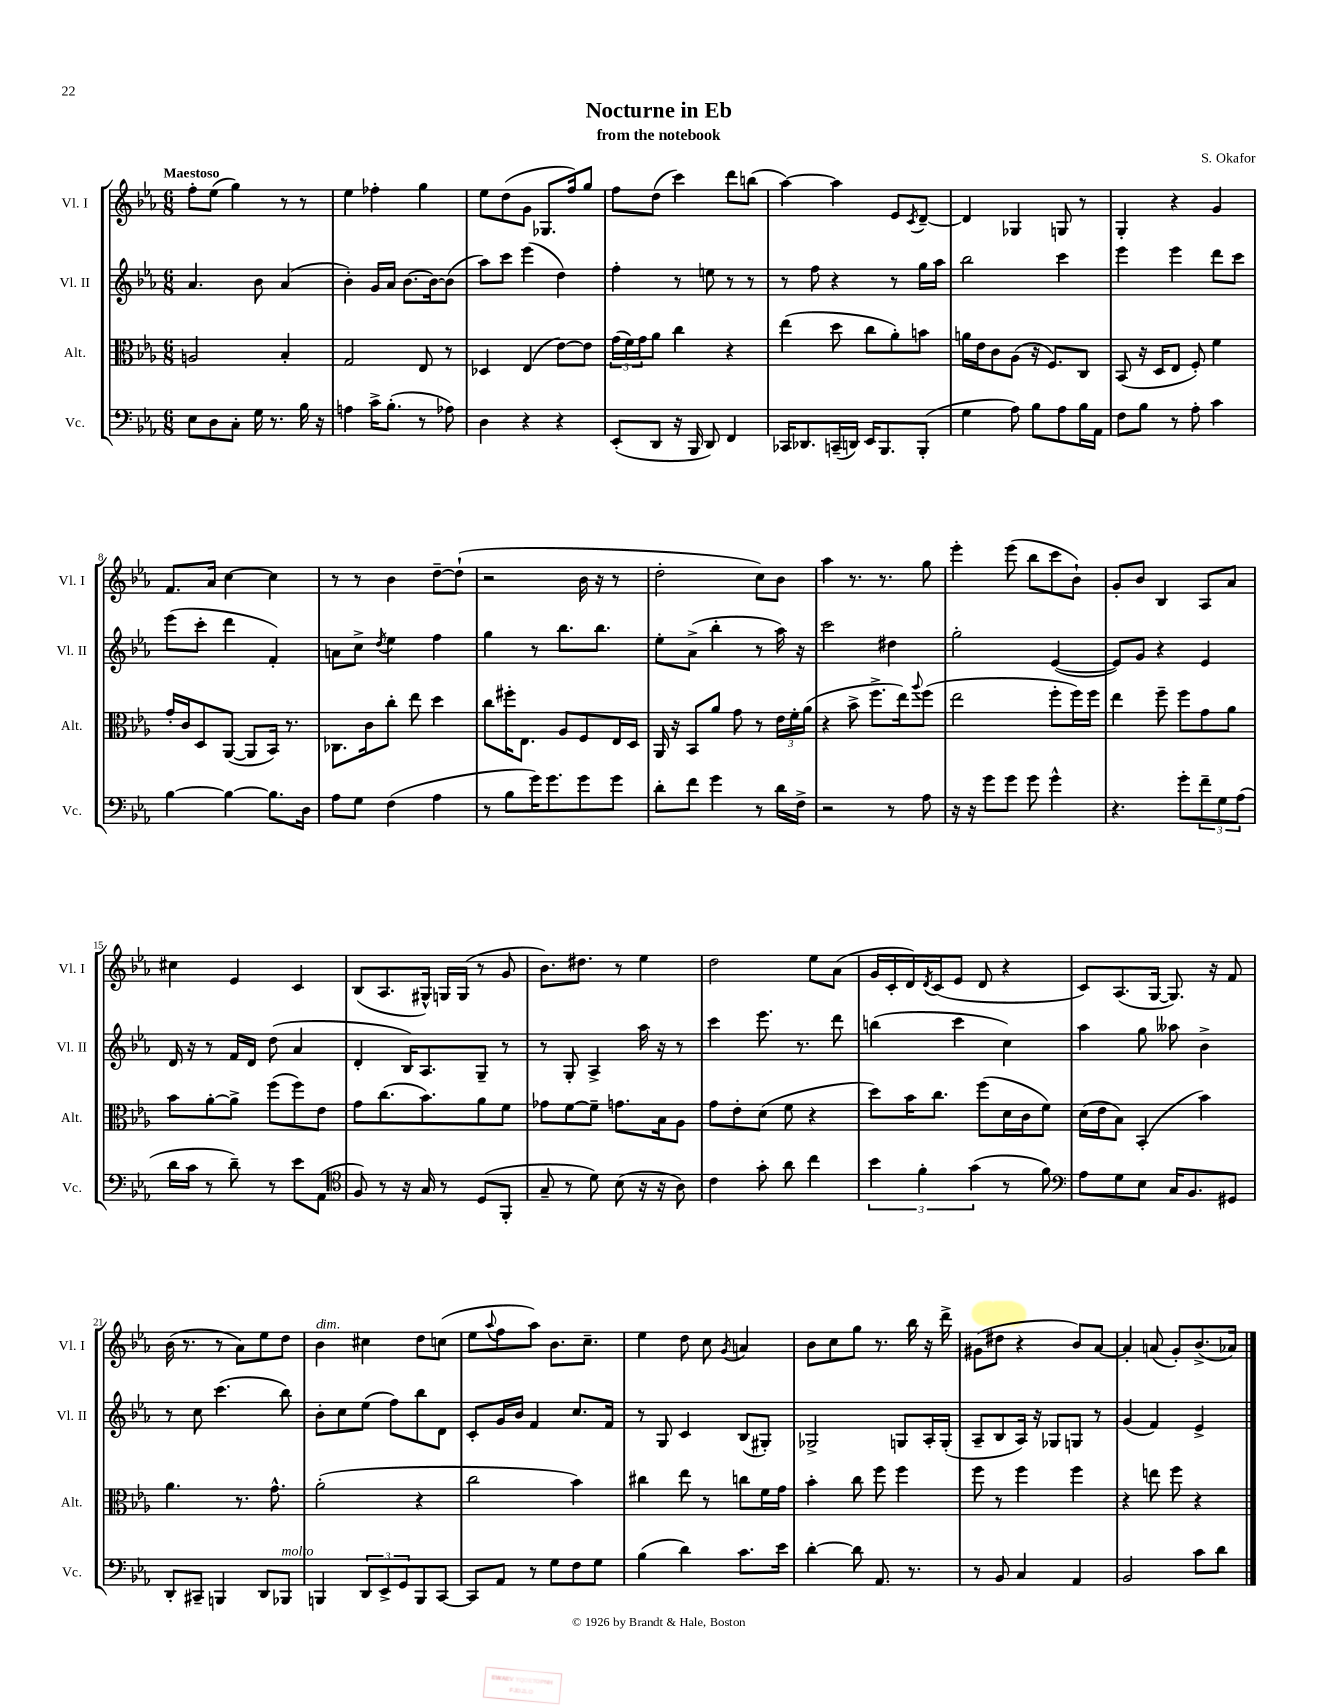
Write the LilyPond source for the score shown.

\header { title = "Nocturne in Eb" composer = "S. Okafor" subtitle = "from the notebook" }
<<
\new StaffGroup <<
\new Staff = "s0" \with { instrumentName = "Vl. I" shortInstrumentName = "Vl. I" } {
    \clef treble \key ees \major \numericTimeSignature \time 6/8 \tempo "Maestoso"
    f''8-. ees''8( g''4) r8 r8 |
    ees''4 fes''4-. g''4 |
    ees''8 d''8( g'8 ges8. f''16) g''8 |
    f''8 d''8( c'''4) d'''8 b''8( |
    aes''4~) aes''4 ees'8 \acciaccatura { c'8 } d'8~-- |
    d'4 ges4 g8 r8 |
    g4-. r4 g'4 |
    f'8. aes'16 c''4~ c''4 |
    r8 r8 bes'4 d''8~-- d''8-!( |
    r2 bes'16 r16 r8 |
    d''2-. c''8) bes'8 |
    aes''4 r8. r8. g''8 |
    ees'''4-. ees'''8( bes''8 c'''8 bes'8-!) |
    g'8-. bes'8 bes4 aes8 aes'8 |
    cis''4 ees'4 c'4 |
    bes8( aes8. gis16-^) g16 g16( r8 g'8 |
    bes'8.) dis''8. r8 ees''4 |
    d''2 ees''8 aes'8( |
    g'16 c'16-. d'16) \acciaccatura { d'8 } c'16( ees'8 d'8 r4 |
    c'8) aes8.( g16~ g8.) r16 f'8 |
    bes'16( r8. r8 aes'8) ees''8 d''8 |
    bes'4^\markup { \italic "dim." } cis''4 d''8 c''8( |
    ees''8 \appoggiatura { aes''8 } f''8 aes''8) bes'8. c''8.-- |
    ees''4 d''8 c''8 \acciaccatura { g'8 } a'4 |
    bes'8 c''8 g''8 r8. bes''16 r16 d'''16-> |
    gis'8( dis''8 r4 bes'8) aes'8~ |
    aes'4-. a'8( g'8-.) bes'8.->( aes'16) \bar "|." |
}
\new Staff = "s1" \with { instrumentName = "Vl. II" shortInstrumentName = "Vl. II" } {
    \clef treble \key ees \major \numericTimeSignature \time 6/8
    aes'4. bes'8 aes'4( |
    bes'4-.) g'16 aes'16 bes'8.~ bes'16~ bes'8( |
    aes''8) c'''8 ees'''4( d''4) |
    f''4-. r8 e''8 r8 r8 |
    r8 f''8 r4 r8 g''16 aes''16 |
    bes''2 c'''4 |
    ees'''4 ees'''4 d'''8 c'''8 |
    ees'''8( c'''8-. d'''4 f'4-.) |
    a'8 c''8-> \acciaccatura { d''8 } ees''4 f''4 |
    g''4 r8 bes''8. bes''8. |
    ees''8-. aes'8->( bes''4-. r8 aes''16) r16 |
    c'''2 dis''4 |
    g''2-. ees'4~( |
    ees'8) g'8 r4 ees'4 |
    d'16 r16 r8 f'16 d'16 d''8( aes'4 |
    d'4-. bes16) aes8. g8-- r8 |
    r8 g8-. aes4-> aes''16 r16 r8 |
    c'''4 ees'''8. r8. d'''8 |
    b''4( c'''4 c''4) |
    aes''4 g''8 aeses''8 bes'4-> |
    r8 c''8 c'''4.( bes''8) |
    bes'8-. c''8 ees''8( f''8) bes''8 d'8 |
    c'8-. g'16 bes'16 f'4 c''8. f'16 |
    r8 g8 c'4 bes8( gis8-.) |
    ges2-> g8 aes16-. g16-.( |
    aes8-- bes8 aes16) r16 ges8 g8 r8 |
    g'4( f'4) ees'4-> \bar "|." |
}
\new Staff = "s2" \with { instrumentName = "Alt." shortInstrumentName = "Alt." } {
    \clef alto \key ees \major \numericTimeSignature \time 6/8
    a2 bes4-. |
    g2 ees8 r8 |
    des4 ees4( ees'8~) ees'8 |
    \tuplet 3/2 { g'16( f'16) g'16 } aes'8 c''4 r4 |
    ees''4( d''8 c''8 aes'8-.) b'8 |
    a'16 ees'16 c'8 aes8( r16 f8.) c8 |
    bes,8( r16 d16 ees8 f8-.) f'4 |
    g'16-. c'16 d8 aes,8~( aes,8 bes,16) r8. |
    ces8. c'16 c''8-. ees''8 d''4 |
    c''8 fis''16-. ees8. aes8 f8 ees16 d16 |
    aes,16 r16 bes,8 aes'8 g'8 r8 \tuplet 3/2 { ees'16 f'16-. aes'16( } |
    r4 bes'8-> f''8.-> ees''16) \appoggiatura { aes''8 } f''8( |
    ees''2 f''8-. f''16) f''16 |
    ees''4 f''8-- f''8 g'8 aes'8 |
    bes'8 aes'8~-. aes'8-> f''8( f''8) ees'8 |
    g'8 c''8.( bes'8.) aes'8 f'8 |
    ges'8 f'8~ f'8-- g'8. bes16 aes8 |
    g'8 ees'8-. d'8( f'8 r4 |
    d''8) bes'16 c''8. f''8( d'16 c'16 f'8) |
    d'16( ees'16 bes8) bes,4-.( bes'4) |
    aes'4. r8. g'8.-^ |
    aes'2-.( r4 |
    c''2 bes'4) |
    cis''4 ees''8 r8 c''8 f'16 g'16 |
    bes'4-. c''8 f''8 f''4 |
    f''8 r8 f''4 f''4 |
    r4 e''8 f''8 r4 \bar "|." |
}
\new Staff = "s3" \with { instrumentName = "Vc." shortInstrumentName = "Vc." } {
    \clef bass \key ees \major \numericTimeSignature \time 6/8
    ees8 d8 c8-. g16 r8. bes16 r16 |
    a4 c'16-> bes8.-.( r8 aes8) |
    d4 r4 r4 |
    ees,8-.( d,8 r16 bes,,16 d,8) f,4 |
    ces,16 des,8. c,16--( d,16) ees,16 bes,,8. bes,,8-.( |
    g4 aes8) bes8 aes8 bes16 aes,16 |
    f8 bes8 r8 aes8-. c'4 |
    bes4~ bes4~ bes8. d16 |
    aes8 g8 f4( aes4 |
    r8 bes8 g'16) g'8. g'8 g'8 |
    d'8-. f'8 g'4 r8 d'16 f16-> |
    r2 r8 aes8 |
    r16 r16 g'8 g'8 g'8 g'4-^ |
    r4. g'8-. \tuplet 3/2 { f'8-- g8 aes8( } |
    d'16 c'16 r8 d'8--) r8 ees'8 aes,8( |
    \clef tenor f8) r8 r16 g16 r8 d8( f,8-. |
    g8-- r8 d'8) bes8( r16 r16 aes8) |
    c'4 g'8-. aes'8 c''4 |
    \tuplet 3/2 { bes'4 f'4-. g'4( } r8 f'8) |
    \clef bass aes8 g8 ees8 c16 bes,8. gis,8 |
    d,8-. cis,8-- b,,4 d,8 bes,,8^\markup { \italic "molto" } |
    b,,4 \tuplet 3/2 { d,8 ees,8-> g,8 } b,,8 c,8~ |
    c,8 aes,8 r8 g8 f8 g8 |
    bes4( d'4) c'8. ees'16 |
    d'4~-. d'8 aes,8. r8. |
    r8 bes,8 c4 aes,4 |
    bes,2 c'8 d'8 \bar "|." |
}
>>
>>
